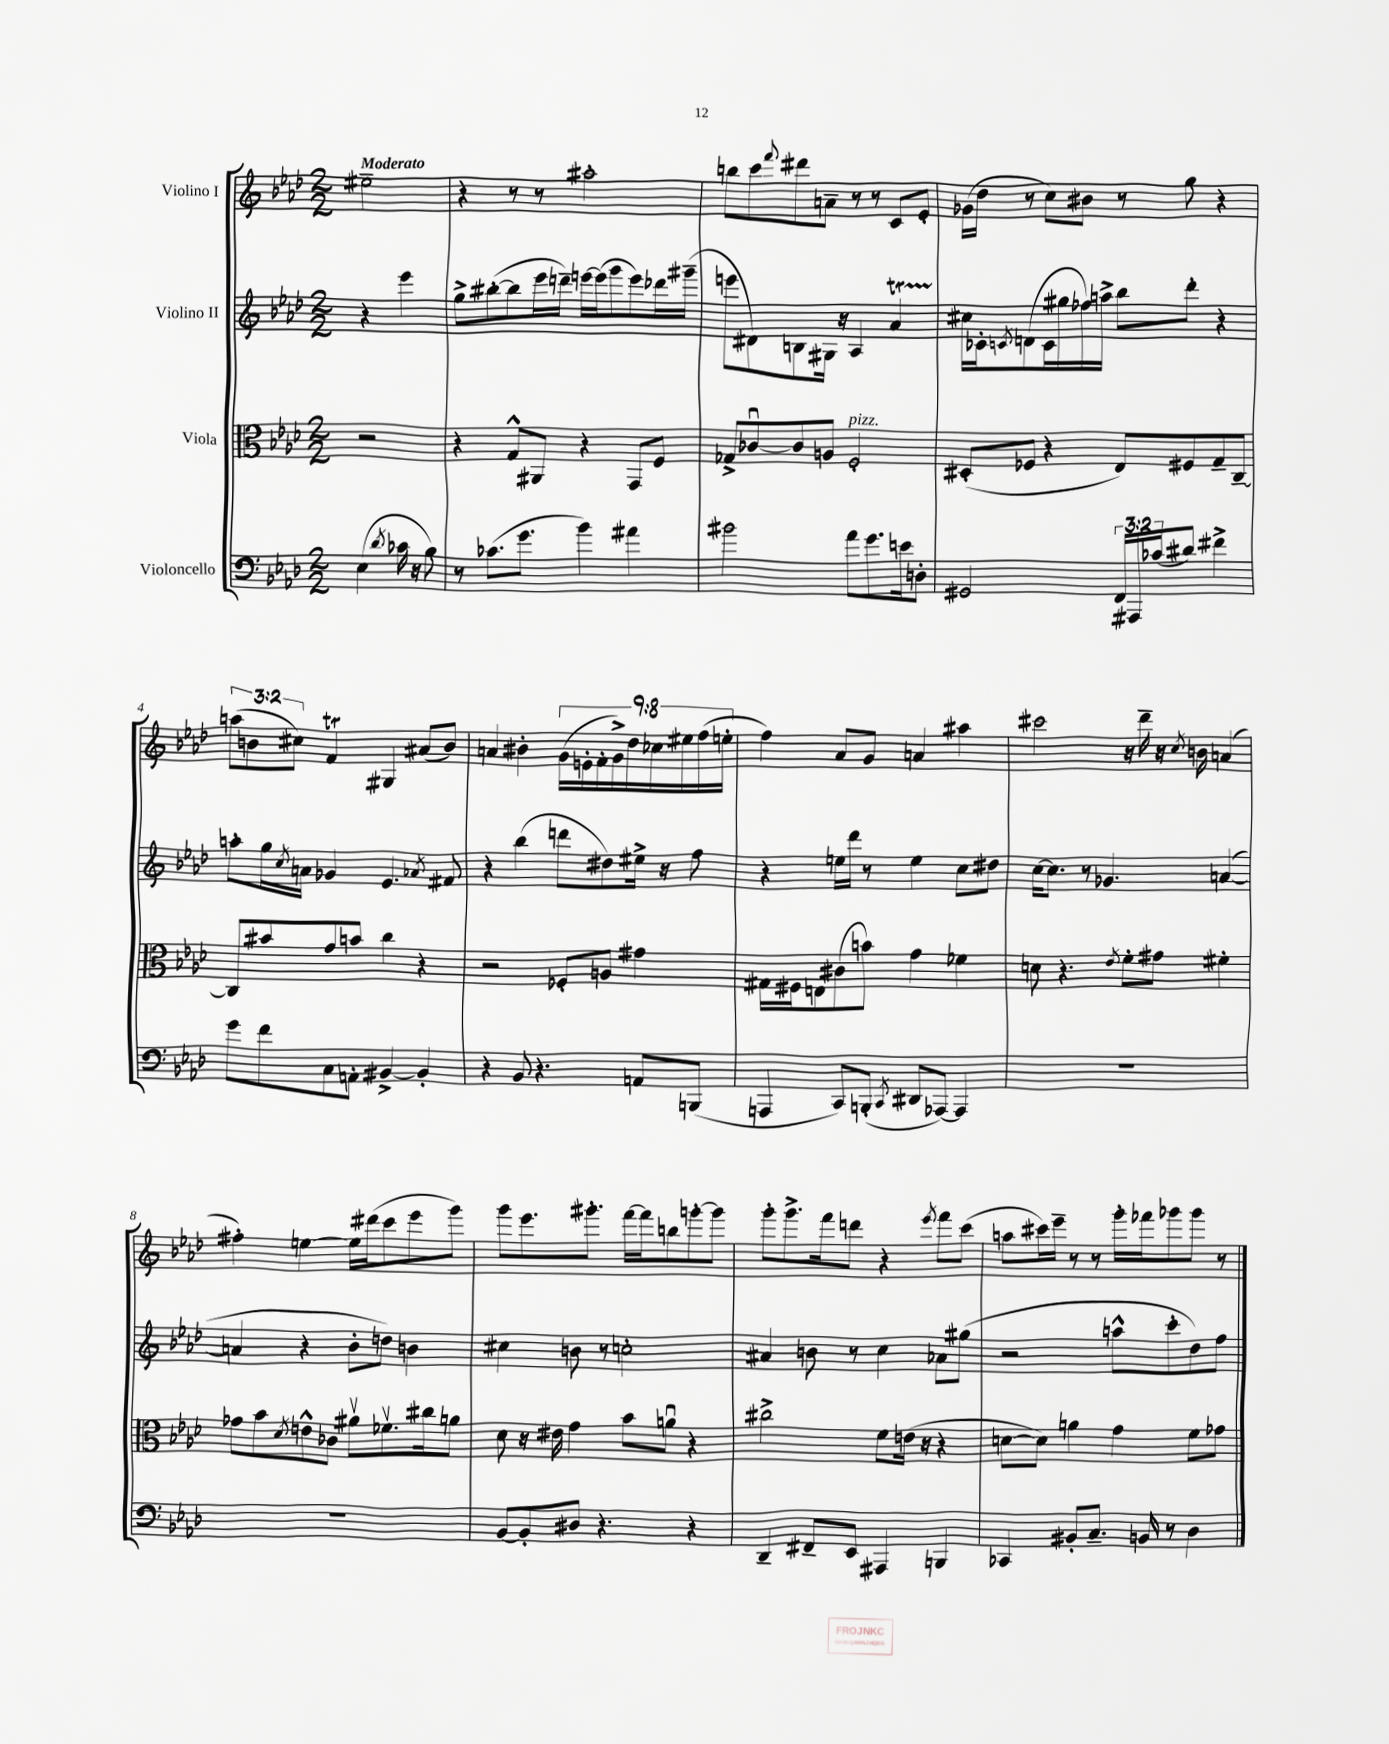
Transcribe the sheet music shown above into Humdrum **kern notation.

**kern	**kern	**kern	**kern
*part4	*part3	*part2	*part1
*staff4	*staff3	*staff2	*staff1
*I"Violoncello	*I"Viola	*I"Violino II	*I"Violino I
*clefF4	*clefC3	*clefG2	*clefG2
*k[b-e-a-d-]	*k[b-e-a-d-]	*k[b-e-a-d-]	*k[b-e-a-d-]
*M2/2	*M2/2	*M2/2	*M2/2
=	=	=	=
!	!	!	!LO:TX:a:B:t=Moderato
(4E-\	2r	4r	2ee#X~\
8qd-/	.	.	.
16c-X\	.	4eee-\	.
16r	.	.	.
8B-\)	.	.	.
=1	=1	=1	=1
8r	4r	8gg^\L	4r
(8.c-X\L	.	([8bb#X'\	.
.	8G^^/L	8bb#\]	8r
8.g\J	.	.	.
.	8AA#X/J	16eee-\L	8r
.	.	16dddn~\JJ)	.
4b-\)	4r	[16eeen\LL	2aa#X'\
.	.	(16eee\J]	.
.	.	8ggg\	.
4a#X\	8GG/L	8eee\)	.
.	8F/J	16ddd-X\L	.
.	.	(16ggg#X~\JJ	.
=2	=2	=2	=2
2b#X\	8G-X^/L	8eeen\L	8bbn\L
.	[8c-Xu/	8d#X\)	8ccc\
.	.	.	8qqfff/
.	8c-/]	8Bn\	8ddd#X\
.	8An/J	16G#X\Jk	8an~\J
.	.	16r	.
!	!LO:TX:a:i:t=pizz.	!	!
8a-\L	2F'/	4A-/	8r
8.g\	.	.	8r
.	.	4a-T/	8c/L
16en\k	.	.	.
8Dn'\J	.	.	8e-'/J
=3	=3	=3	=3
2GG#X/	(8D#X'/L	16cc#X\LL	(16g-X\LL
.	.	16c-X'\J	16dd-\JJ
.	.	8qcn/	.
.	8F-X/J	(8dn\	8r
.	4r	16c\L	8cc\L)
.	.	16gg#X\	.
.	.	16ff-X\)	8b#X\J
.	.	16aan^\JJ	.
24FF/LL	8E-/L)	8bb-\L	8r
24AAA#X/	.	.	.
(24c-X/J	.	.	.
8d#X/J)	8F#X/	8ddd-'\J	8gg\
4f#X^\	8G~/	4r	4r
.	[8C~/J	.	.
!!LO:LB:g=z
=4	=4	=4	=4
8g\L	8C/L]	8aan'\L	(12aan\L
.	.	.	12bn\
8f\	8b#X/	16gg\L	.
.	.	.	12cc#X\J)
.	.	8qcc/	.
.	.	16an\JJ	.
8C\	8g/	4g-X/	4fT/
8AAn'\J	8bn/J	.	.
[4BB#X^/	4cc\	4.e-/	4G#X/
4BB#'/]	4r	.	(8a#X/L
.	.	8qa-X/	.
.	.	8f#X/	8b/J)
=5	=5	=5	=5
4r	2r	4r	4an/
8BB-/	.	(4bb-\	4b#X'\
4.r	.	.	.
.	8F-X'/L	8dddn\L	(18g\LL
.	.	.	18en'\
.	.	.	18f'\
.	8An/J	8dd#X\)	.
.	.	.	18g^\)
.	.	.	18dd-\
8AAn/L	4g#X\	16ee#X^\Jk	.
.	.	.	18cc-X\
.	.	16r	.
.	.	.	18ee#X\
(8BBBn/J	.	8ff\	.
.	.	.	(18ff\
.	.	.	18een'\JJ
=6	=6	=6	=6
4AAAn/	16G#X\LL	4r	4ff\)
.	16F#X\J	.	.
.	8En\	.	.
8CC/L)	(8c#X\	16een\LL	8a-/L
.	.	16ddd-\JJ	.
(8BBBn'/J	8bn\J)	8r	8g/J
8qCC/	.	.	.
8DD#X/L	4g\	4ee\	4an/
[8AAA-X/J)	.	.	.
4AAA-/]	4f-X\	8cc\L	4aa#X\
.	.	8dd#X\J	.
=7	=7	=7	=7
1r	8dn\	[16cc\KL	2ccc#X\
.	.	8.cc\J]	.
.	4.r	.	.
.	.	8r	.
.	.	4.g-X/	.
.	8qe-/	.	.
.	8f'\L	.	16r
.	.	.	16ddd-~\
.	8g#X\J	.	16r
.	.	.	8qcc/
.	.	.	16bn\
.	4f#X'\	([4an/	(4an/
!!LO:LB:g=z
=8	=8	=8	=8
1r	8g-X\L	4an/]	4ff#X'\)
.	8b-\	.	.
.	8qd-/	.	.
.	8en^^\	4r	[4een\
.	8c-X\J	.	.
.	8a#Xv\L	8b-'\L	16ee\LL]
.	.	.	(16ddd#X\J
.	8.f-Xv\	8ddn\J)	8ccc\
.	.	4bn\	8eee-\
.	16cc#X\k	.	.
.	8an\J	.	8ggg\J)
=9	=9	=9	=9
[8BB-/L	8d-\	4cc#X\	8ggg\L
8BB-'/]	16r	.	8.eee-\
.	16e#X\	.	.
8D#X/J	4g\	8bn\	.
.	.	.	8.ggg#X'\J
4.r	.	8r	.
.	8b-\L	2ccn'\	[16fff\LL
.	.	.	16fff\J]
.	8anu\J	.	8bbn\
4r	4r	.	[8gggn'\
.	.	.	8ggg\J]
=10	=10	=10	=10
4DD-~/	2cc#X^\	4a#X/	8ggg'\L
.	.	.	8.ggg^\
8FF#X~/L	.	8bn\	.
.	.	.	16fff\k
8EE-/J	.	8r	8dddn\J
4AAA#X/	8f\L	4cc\	4r
.	(16en\Jk	.	.
.	16r	.	.
.	.	.	8qeee-/
4BBBn/	4r	8a-X\L	8fff\L
.	.	(8gg#X\J	(8ccc\J
=11	=11	=11	=11
4CC-X/	[8dn\L	2r	8aan\L
.	8d\J])	.	16ccc#X\L)
.	.	.	16eee-~\JJ
8BB#X'/L	4an\	.	8r
8.C~/J	.	.	8r
.	4g\	8aan^^\L	16ggg'\LL
16BBn/	.	.	16fff-X\J
8r	.	8ccc'\	8ggg-X\
4D-\	8f\L	8dd-\)	8ggg-\J
.	8g-X\J	8ff\J	8r
==	==	==	==
*-	*-	*-	*-
